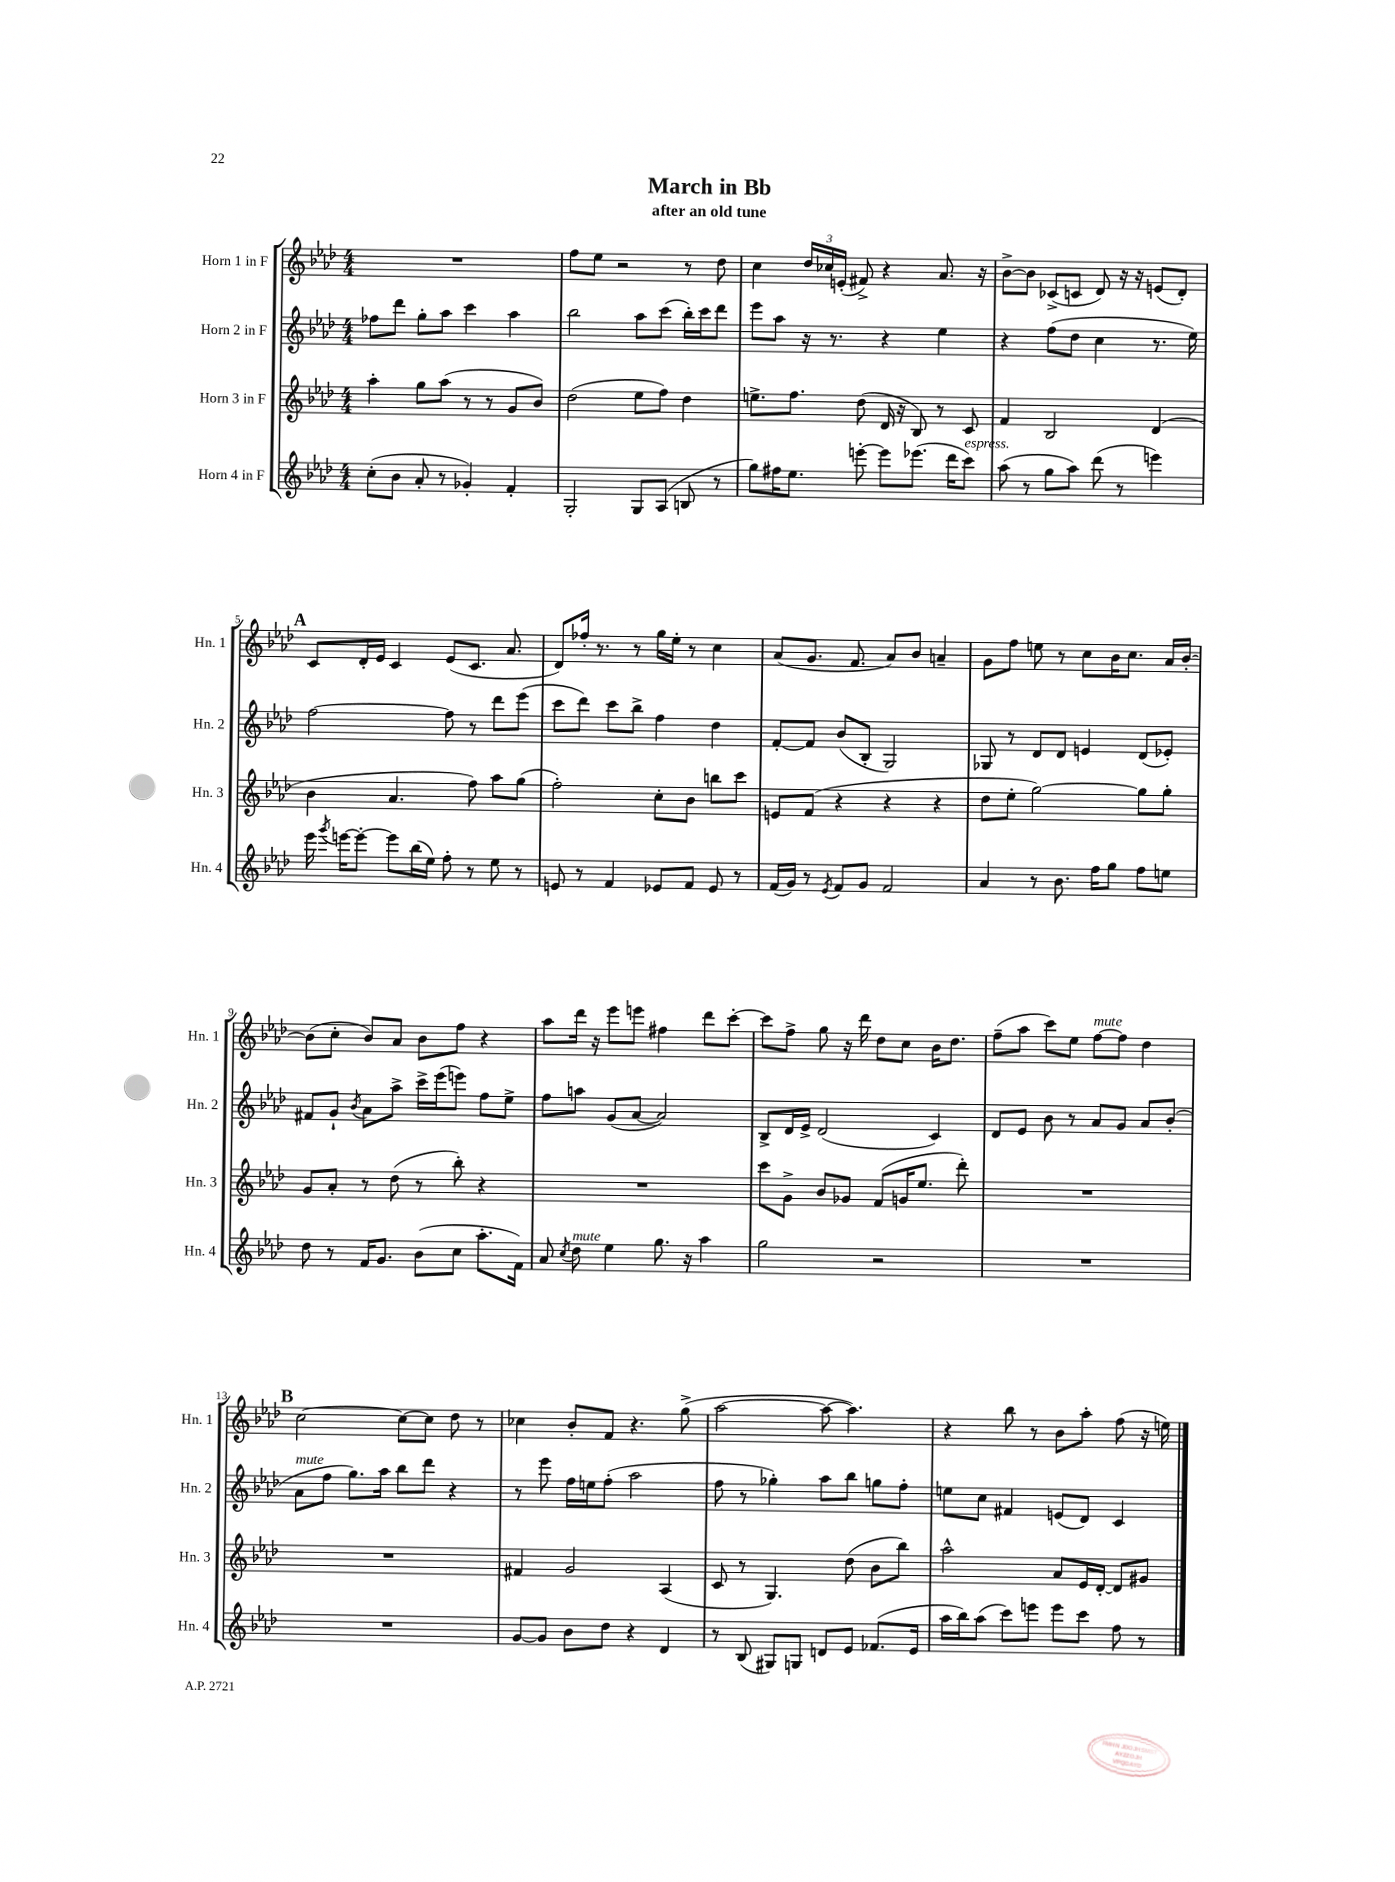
\header { title = "March in Bb" subtitle = "after an old tune" }
<<
\new StaffGroup <<
\new Staff = "s0" \with { instrumentName = "Horn 1 in F" shortInstrumentName = "Hn. 1" } {
    \clef treble \key aes \major \numericTimeSignature \time 4/4
    \autoBeamOff R1 |
    f''8[ ees''8] r2 r8 des''8 |
    c''4 \tuplet 3/2 { des''16[ ces''16 e'16]-.( } fis'8->) r4 aes'8. r16 |
    bes'8[~-> bes'8] ces'8[->( c'8] des'8) r16 r16 e'8[( des'8]-.) |
    \mark \markup { \bold "A" } c'8[ des'16-. ees'16] c'4 ees'8[( c'8.] aes'8. |
    des'8[) fes''16]-. r8. r8 g''16[ ees''16]-. r8 c''4 |
    aes'8[( g'8.] f'8. aes'8[) bes'8] a'4-- |
    g'8[ f''8] e''8 r8 c''8[ bes'16 c''8.] aes'16[ bes'16]~-. |
    bes'8[( c''8]-. bes'8[) aes'8] bes'8[ f''8] r4 |
    aes''8[ des'''16] r16 ees'''8[ e'''8] fis''4 des'''8[ c'''8]~-. |
    c'''8[ f''8]-> g''8 r16 des'''16 des''8[ c''8] bes'16[ des''8.] |
    f''8[--( aes''8] c'''8[) ees''8] f''8[~^\markup { \italic "mute" } f''8] des''4 |
    \mark \markup { \bold "B" } c''2~ c''8[~ c''8] des''8 r8 |
    ces''4 bes'8[-. f'8] r4. g''8->( |
    aes''2~ aes''8~ aes''4.) |
    r4 bes''8 r8 bes'8[ aes''8]-. f''8( r16 e''16) \bar "|." |
}
\new Staff = "s1" \with { instrumentName = "Horn 2 in F" shortInstrumentName = "Hn. 2" } {
    \clef treble \key aes \major \numericTimeSignature \time 4/4
    \autoBeamOff fes''8[ des'''8] g''8[-. aes''8] c'''4 aes''4 |
    bes''2 aes''8[ c'''8]( bes''16[-.) c'''16 des'''8] |
    ees'''8[ aes''8] r16 r8. r4 ees''4 |
    r4 f''8[( des''8] c''4 r8. ees''16) |
    \mark \markup { \bold "A" } f''2~ f''8 r8 des'''8[ ees'''8]( |
    c'''8[ des'''8]) c'''8[ bes''8]-> f''4 des''4 |
    f'8[~-. f'8] bes'8[( bes8]-. g2) |
    ges8 r8 des'8[ des'8] e'4 des'8[( ees'8]-.) |
    fis'8[ g'8]-! \acciaccatura { bes'8 } aes'8[ aes''8]-> c'''16[-> ees'''16( e'''8]) f''8[ ees''8]-> |
    f''8[ a''8] g'8[( aes'8]~ aes'2) |
    bes8[-> des'16 ees'16]-> des'2( c'4) |
    des'8[ ees'8] bes'8 r8 aes'8[ g'8] aes'8[ bes'8]-.( |
    \mark \markup { \bold "B" } aes'8[^\markup { \italic "mute" } f''8] g''8.[) aes''16] bes''8[ des'''8] r4 |
    r8 ees'''8 f''16[ e''16 f''8]-.( aes''2 |
    f''8 r8 ges''4-.) aes''8[ bes''8] g''8[ f''8]-. |
    e''8[ c''8] fis'4 e'8[( des'8]) c'4 \bar "|." |
}
\new Staff = "s2" \with { instrumentName = "Horn 3 in F" shortInstrumentName = "Hn. 3" } {
    \clef treble \key aes \major \numericTimeSignature \time 4/4
    \autoBeamOff aes''4-. g''8[ aes''8]( r8 r8 g'8[ bes'8]) |
    des''2( ees''8[ f''8]) des''4 |
    e''8.[-> f''8.] des''8( des'16 r16 bes8) r8 c'8 |
    f'4 bes2 des'4( |
    \mark \markup { \bold "A" } bes'4 aes'4. f''8) aes''8[ g''8]( |
    f''2-.) c''8[-. bes'8] b''8[ c'''8] |
    e'8[ f'8]( r4 r4 r4 |
    des''8[ ees''8]-. g''2~) g''8[ g''8]-. |
    g'8[ aes'8]-. r8 des''8( r8 bes''8-.) r4 |
    R1 |
    c'''8[ g'8]-> bes'8[ ges'8] f'8[( g'16 ees''8.] des'''8-.) |
    R1 |
    \mark \markup { \bold "B" } R1 |
    fis'4 g'2 aes4( |
    c'8 r8 g4.) des''8( bes'8[ bes''8]) |
    aes''2-^ aes'8[ ees'16 des'16]~-. des'8[ gis'8] \bar "|." |
}
\new Staff = "s3" \with { instrumentName = "Horn 4 in F" shortInstrumentName = "Hn. 4" } {
    \clef treble \key aes \major \numericTimeSignature \time 4/4
    \autoBeamOff c''8[-.( bes'8] aes'8-. r8 ges'4-.) f'4-. |
    g2-. g8[ aes8]( b8 r8 |
    g''8[) fis''16 ees''8.] e'''8~-. e'''8[ ees'''8.]( des'''16[ c'''8]^\markup { \italic "espress." }) |
    aes''8( r8 g''8[ aes''8]) des'''8( r8 e'''4) |
    \mark \markup { \bold "A" } ees'''16 \acciaccatura { g'''8 } e'''16[~ e'''8]~-. e'''8[ bes''16( ees''16]) f''8-. r8 ees''8 r8 |
    e'8 r8 f'4 ees'8[ f'8] ees'8 r8 |
    f'16[( g'16]) r8 \acciaccatura { ees'8 } f'8[ g'8] f'2 |
    aes'4 r8 bes'8. f''16[ g''8] f''8[ e''8] |
    des''8 r8 f'16[ g'8.] bes'8[( c''8] aes''8.[-. f'16]) |
    aes'8 \acciaccatura { c''8 } des''8^\markup { \italic "mute" } ees''4 g''8. r16 aes''4 |
    g''2 r2 |
    R1 |
    \mark \markup { \bold "B" } R1 |
    g'8[~ g'8] bes'8[ des''8] r4 des'4 |
    r8 bes8( gis8[) g8] d'8[ ees'8] fes'8.[( ees'16] |
    aes''16[ bes''16) aes''8]( c'''8[) e'''8] e'''8[ c'''8] f''8 r8 \bar "|." |
}
>>
>>
